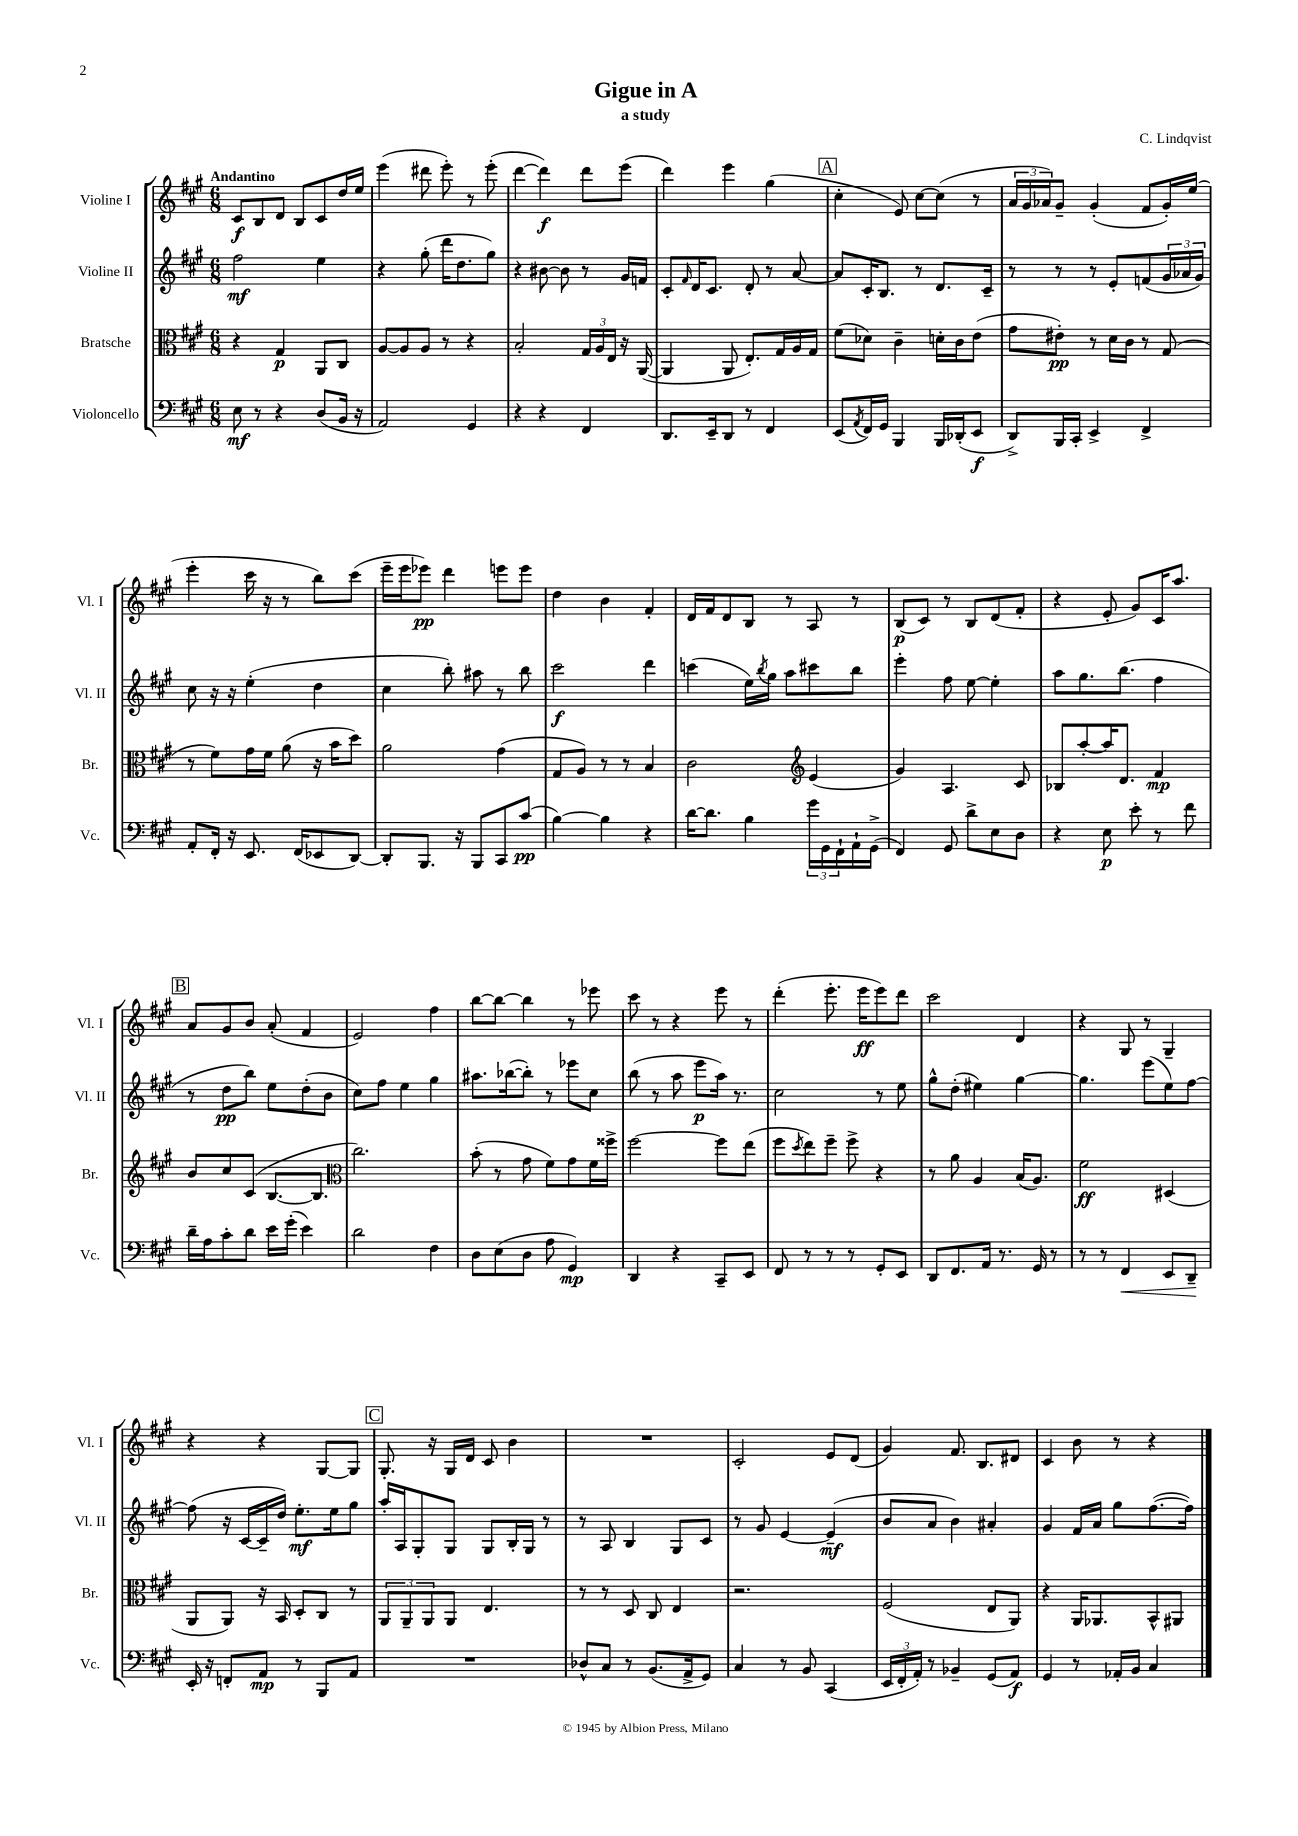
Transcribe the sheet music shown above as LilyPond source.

\header { title = "Gigue in A" composer = "C. Lindqvist" subtitle = "a study" }
<<
\new StaffGroup <<
\new Staff = "s0" \with { instrumentName = "Violine I" shortInstrumentName = "Vl. I" } {
    \clef treble \key a \major \numericTimeSignature \time 6/8 \tempo "Andantino"
    cis'8\f b8 d'8 b8 cis'8 d''16 e''16 |
    e'''4( dis'''8 e'''8-.) r8 e'''8-.( |
    d'''4~ d'''4\f) d'''8 e'''8( |
    d'''4) e'''4 gis''4( |
    \mark \markup { \box "A" } cis''4-. e'8) cis''8~ cis''8( r8 |
    \tuplet 3/2 { a'16 gis'16 aes'16) } gis'8-- gis'4-.( fis'8 gis'16-.) e''16( |
    e'''4-. cis'''16 r16 r8 b''8) cis'''8( |
    e'''16-- e'''16 ees'''8\pp) d'''4 e'''8 e'''8 |
    d''4 b'4 fis'4-. |
    d'16 fis'16 d'8 b8 r8 a8 r8 |
    b8\p( cis'8) r8 b8 d'8( fis'8-. |
    r4 e'8-. gis'8) cis'16 a''8. |
    \mark \markup { \box "B" } a'8 gis'8 b'8 a'8-.( fis'4 |
    e'2) fis''4 |
    b''8~ b''8~ b''4 r8 ees'''8 |
    cis'''8 r8 r4 e'''8 r8 |
    d'''4-.( e'''8.-. e'''16\ff e'''8) d'''8 |
    cis'''2 d'4 |
    r4 gis8 r8 gis4-- |
    r4 r4 gis8~ gis8 |
    \mark \markup { \box "C" } gis8.-. r16 gis16 d'16 cis'8 b'4 |
    R2. |
    cis'2-. e'8 d'8( |
    gis'4) fis'8. b8. dis'8 |
    cis'4 b'8 r8 r4 \bar "|." |
}
\new Staff = "s1" \with { instrumentName = "Violine II" shortInstrumentName = "Vl. II" } {
    \clef treble \key a \major \numericTimeSignature \time 6/8
    fis''2\mf e''4 |
    r4 gis''8-.( d'''16 d''8. gis''8) |
    r4 bis'8~ bis'8 r8 gis'16 f'16 |
    cis'8-. \grace { fis'16 } d'16 cis'8. d'8-. r8 a'8~ |
    \mark \markup { \box "A" } a'8 cis'16-. b8. r8 d'8. cis'16-- |
    r8 r8 r8 e'8-. f'8( \tuplet 3/2 { gis'16 aes'16 gis'16) } |
    cis''8 r16 r16 e''4-.( d''4 |
    cis''4 b''8-.) ais''8 r8 b''8 |
    cis'''2\f d'''4 |
    c'''4( e''16) \acciaccatura { b''8 } gis''16 a''8 cis'''8 b''8 |
    e'''4-. fis''8 e''8~ e''4-. |
    a''8 gis''8. b''8.( fis''4 |
    \mark \markup { \box "B" } r8 d''8\pp b''8) e''8 d''8-.( b'8 |
    cis''8) fis''8 e''4 gis''4 |
    ais''8. bes''16~( bes''8-.) r8 ees'''8 cis''8 |
    b''8( r8 a''8 e'''8\p a''16) r8. |
    cis''2 r8 e''8 |
    gis''8-^ d''8-.( eis''4) gis''4~ |
    gis''4. e'''8( e''8) fis''8~ |
    fis''8( r16 cis'16~ cis'16-- d''16) e''8.-.\mf e''16 gis''8 |
    \mark \markup { \box "C" } a''16-. a16 gis8-. gis8 gis8 b16-. gis16 r8 |
    r8 a8 b4 gis8 cis'8 |
    r8 gis'8 e'4~ e'4--\mf( |
    b'8 a'8 b'4) ais'4-. |
    gis'4 fis'16 a'16 gis''8 fis''8.~( fis''16) \bar "|." |
}
\new Staff = "s2" \with { instrumentName = "Bratsche" shortInstrumentName = "Br." } {
    \clef alto \key a \major \numericTimeSignature \time 6/8
    r4 gis4\p a,8 cis8 |
    a8~ a8 a8 r8 r4 |
    b2-. \tuplet 3/2 { gis16 a16 e16 } r16 a,16~( |
    a,4 a,8 e8.-.) gis16 a16 gis16 |
    \mark \markup { \box "A" } fis'8( des'8) cis'4-- d'16-. cis'16 e'8( |
    gis'8 eis'8-.\pp) r8 d'16 cis'16 r8 gis8( |
    r8 fis'8) gis'16 fis'16 a'8( r16 b'16 d''8) |
    a'2 gis'4( |
    gis8 a8) r8 r8 b4 |
    cis'2 \clef treble e'4( |
    gis'4) a4. cis'8 |
    bes8 a''8~-. a''16 d'8. fis'4\mp |
    \mark \markup { \box "B" } b'8 cis''8 cis'8( b8.~ b8. |
    \clef alto cis''2.) |
    b'8-.( r8 gis'8 fis'8) gis'8 fis'16 fisis''16-> |
    fis''2~ fis''8 e''8( |
    fis''8 \acciaccatura { d''8 } e''8) fis''8-- fis''8-> r4 |
    r8 a'8 a4 b16( a8.) |
    fis'2\ff dis4( |
    a,8 a,8) r16 b,16 d8-. cis8 r8 |
    \mark \markup { \box "C" } \tuplet 3/2 { a,8 a,8-- a,8 } a,8 e4. |
    r8 r8 d8 cis8 e4 |
    r2. |
    fis2( e8 a,8) |
    r4 a,16 aes,8. b,8-^ ais,8 \bar "|." |
}
\new Staff = "s3" \with { instrumentName = "Violoncello" shortInstrumentName = "Vc." } {
    \clef bass \key a \major \numericTimeSignature \time 6/8
    e8\mf r8 r4 d8( b,16 r16 |
    a,2) gis,4 |
    r4 r4 fis,4 |
    d,8. e,16-- d,8 r8 fis,4 |
    \mark \markup { \box "A" } e,8( \acciaccatura { a,8 } fis,16) gis,16 b,,4 b,,16 des,16-.( e,8\f |
    d,8->) b,,16 cis,16-. e,4-> fis,4-> |
    a,8-. fis,16-. r16 e,8. fis,16( ees,8 d,8~) |
    d,8-. b,,8. r16 b,,8 cis,8 cis'8\pp( |
    b4~) b4 r4 |
    d'16~ d'8. b4 \tuplet 3/2 { gis'16 gis,16 fis,16-! } a,16-! gis,16->( |
    fis,4) gis,8 d'8-> e8 d8 |
    r4 e8\p e'8-. r8 fis'8 |
    \mark \markup { \box "B" } d'16-- a16 cis'8-. d'8 e'16 gis'16-.( e'4) |
    d'2 fis4 |
    d8 e8( d8 a8 gis,4\mp) |
    d,4 r4 cis,8-- e,8 |
    fis,8 r8 r8 r8 gis,8-. e,8 |
    d,8 fis,8. a,16 r8. gis,16 r8 |
    r8 r8 fis,4\< e,8 d,8--\! |
    e,16-. r16 f,8-. a,8\mp r8 b,,8 a,8 |
    \mark \markup { \box "C" } R2. |
    des8-^ cis8 r8 b,8.( a,16-> gis,8) |
    cis4 r8 b,8 cis,4( |
    \tuplet 3/2 { e,16 fis,16-. a,16-.) } r8 bes,4-- gis,8( a,8\f) |
    gis,4 r8 aes,16-. b,16 cis4 \bar "|." |
}
>>
>>
\layout { \context { \Score \remove "Bar_number_engraver" } }
